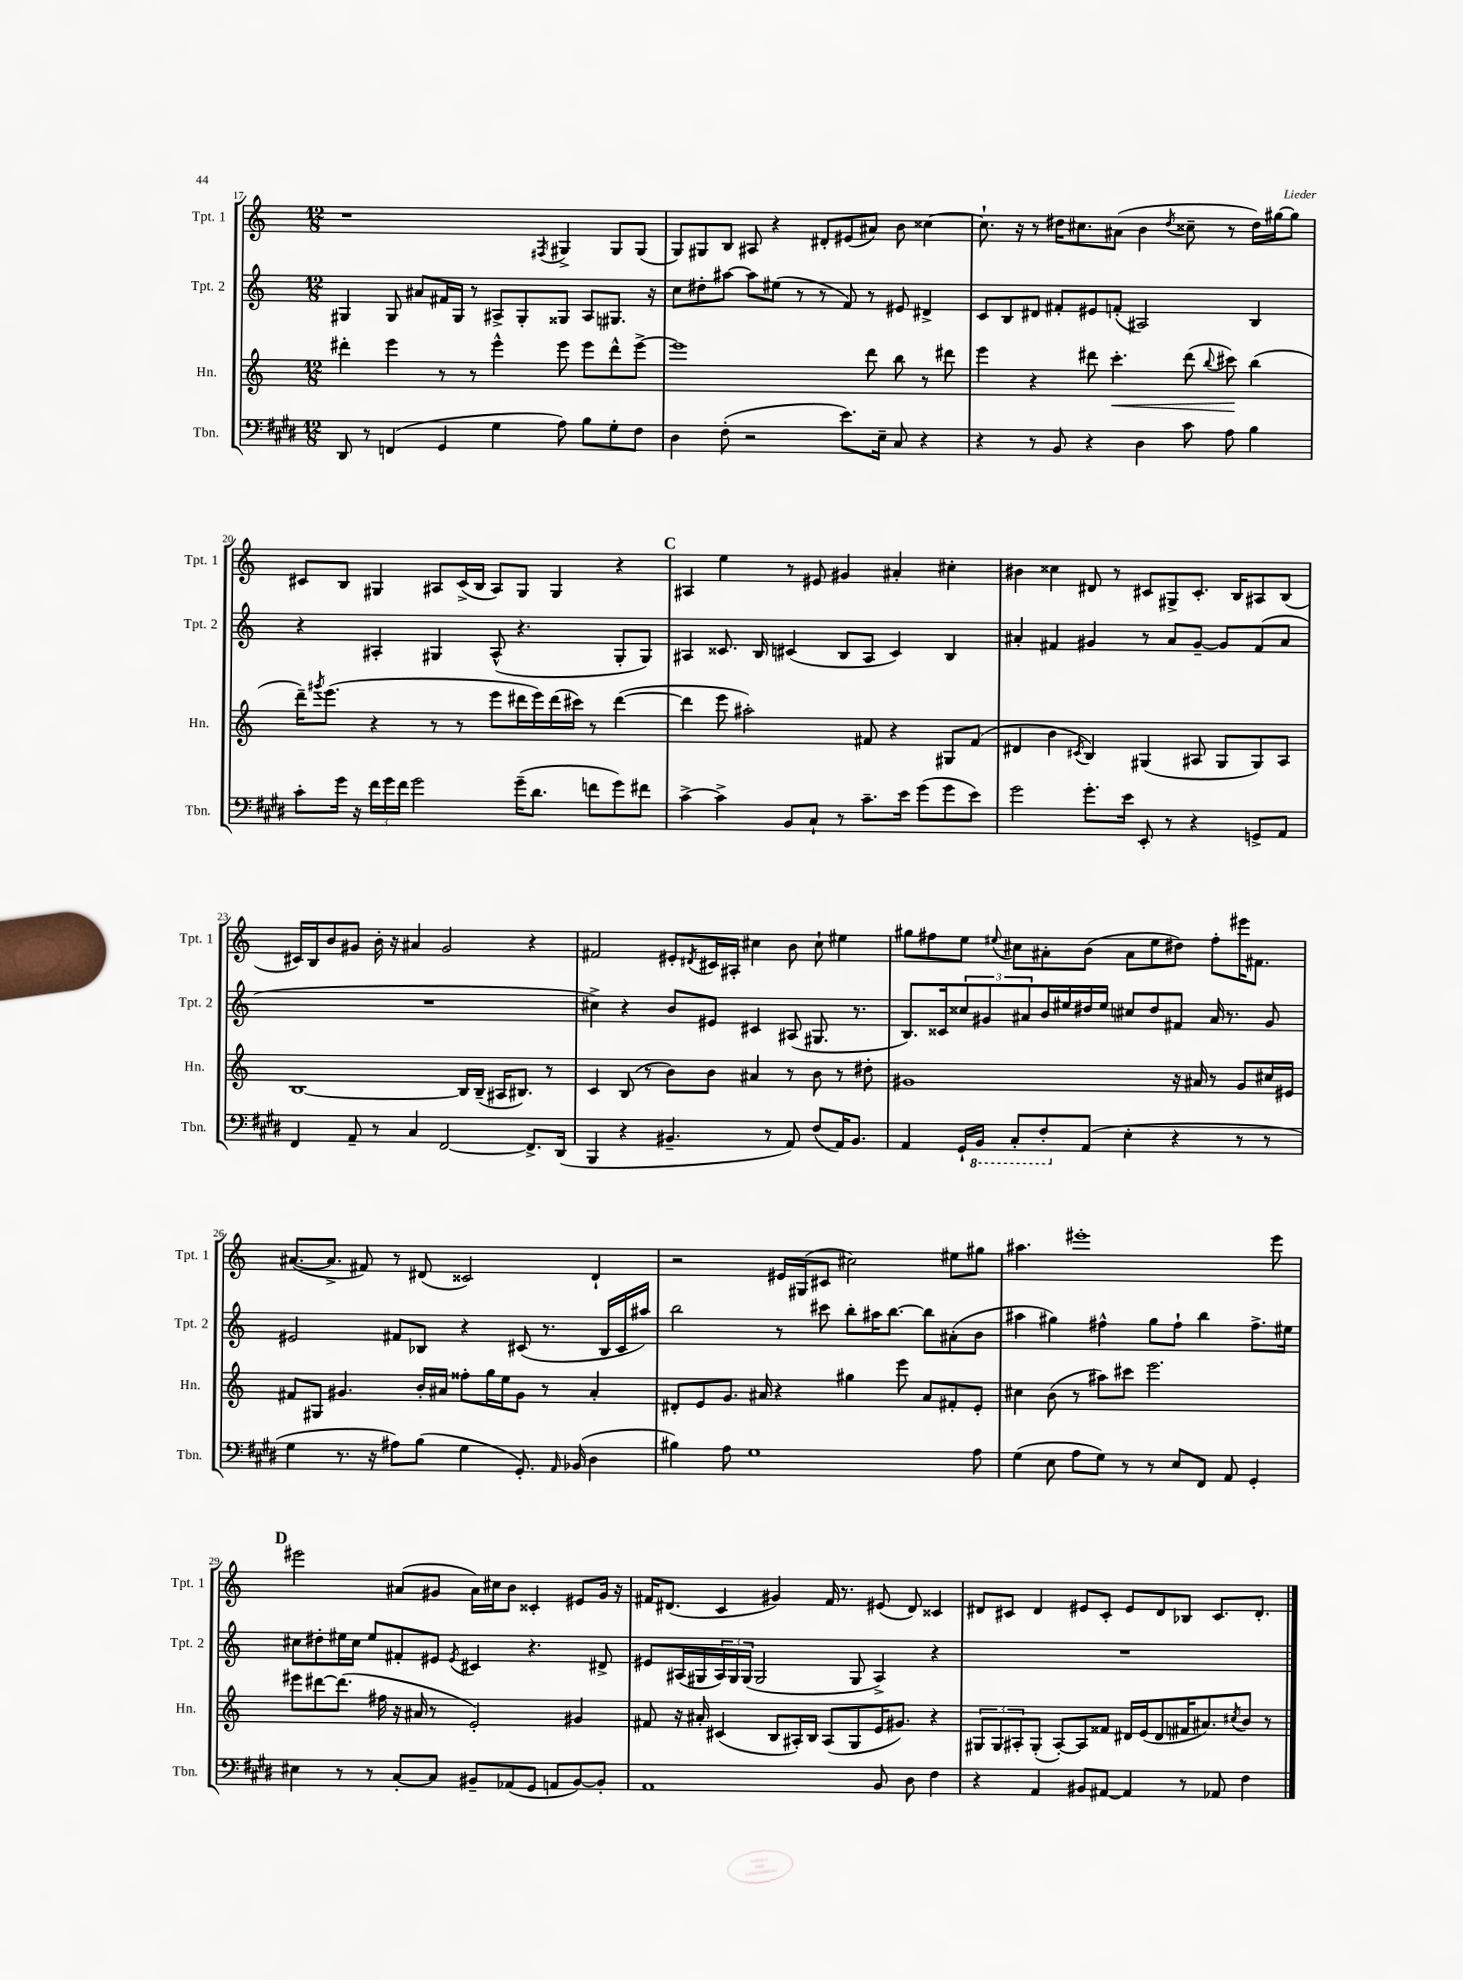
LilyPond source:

<<
\new StaffGroup <<
\new Staff = "s0" \with { instrumentName = "Tpt. 1" shortInstrumentName = "Tpt. 1" } {
    \clef treble \key c \major \numericTimeSignature \time 12/8
    r1 \acciaccatura { fis8 } gis4-> gis8 gis8( |
    g8) gis8 b8 ais8 r4 dis'8-. eis'8( ais'8) b'8 cisis''4~ |
    cisis''8.-! r16 r8 dis''16 cis''8. ais'8( b'4 \acciaccatura { dis''8 } cisis''8-- r8 dis''16) gis''16~ gis''8 |
    cis'8 b8 gis4 ais8 cis'16->( b16 ais8) gis8 gis4 r4 |
    \mark \markup { \bold "C" } ais4 e''4 r8 eis'8 gis'4 ais'4-. cis''4-. |
    bis'4 cisis''4 dis'8 r8 cis'8 gis8-> cis'8.-. b16 ais8 b8( |
    cis'16) b16 b'8 gis'8 b'16-. r16 ais'4 gis'2 r4 |
    fis'2 eis'8-. \acciaccatura { dis'8 } cis'16 ais16-. cis''4 b'8 cis''8-! eis''4 |
    gis''8 fis''8 e''8 \appoggiatura { eis''8 } cis''8 ais'8-. b'8( ais'8 eis''8 dis''8) fis''8-. eis'''16 fis'8. |
    ais'8.~( ais'8.-> fis'8) r8 dis'8( cisis'2) dis'4-! |
    r2 eis'16 gis16( cis'8 cis''2) eis''8 gis''8 |
    ais''4. eis'''1-. eis'''8 |
    \mark \markup { \bold "D" } eis'''2 ais'8( gis'8 ais'16) cis''16 b'8 cisis'4-. eis'8 gis'16 r16 |
    fis'16 dis'8.( c'4 gis'4) fis'16 r8. eis'8( dis'8) cisis'4 |
    dis'8 cis'8 dis'4 eis'8 cis'8-. eis'8 dis'8 bes8 cis'8. dis'8.-. \bar "|." |
}
\new Staff = "s1" \with { instrumentName = "Tpt. 2" shortInstrumentName = "Tpt. 2" } {
    \clef treble \key c \major \numericTimeSignature \time 12/8
    gis4 gis8 ais'8 fis'16 gis16 r8 ais8-> gis8-. gisis8 ais8 gis8. r16 |
    c''8 dis''8-. ais''8~ ais''8 eis''8( r8 r8 f'8) r8 eis'8 dis'4-> |
    c'8 b8 dis'8 fis'8-. eis'8 f'8-.( ais2) b4 |
    r4 ais4-. gis4 ais8-^( r4. gis8-. gis8) |
    \mark \markup { \bold "C" } ais4 cisis'8. b16 cis'4( b8 ais8 cis'4) b4 |
    ais'4-. fis'4 gis'4 r8 ais'8 gis'8~-- gis'8 fis'8( ais'8 |
    R1. |
    cis''4->) r4 b'8 eis'8 cis'4 ais8( gis8. r8. |
    b8.) cisis'16 \tuplet 3/2 { cisis''8 gis'8 ais'8 } b'16 eis''16 dis''16 eis''16 cis''8 dis''8 fis'8 ais'16 r8. gis'8 |
    eis'2 fis'8 bes8 r4 cis'8( r8. bes16 cis'16 ais''16) |
    b''2 r8 cis'''8 b''8-. ais''16 b''8.~ b''8 ais'8-.( b'8 |
    ais''4 gis''4) fis''4-^ gis''8 fis''8-! b''4 fis''8.-> eis''16 |
    \mark \markup { \bold "D" } cis''8 dis''8-. eis''16 cis''16 eis''8 fis'8-. eis'8 \acciaccatura { eis'8 } cis'4 r4. dis'8-> |
    eis'8 ais16( gis16 \tuplet 3/2 { ais16) gis16 gis16( } gis2 gis8 ais4->) r4 |
    R1. \bar "|." |
}
\new Staff = "s2" \with { instrumentName = "Hn." shortInstrumentName = "Hn." } {
    \clef treble \key c \major \numericTimeSignature \time 12/8
    dis'''4-. e'''4 r8 r8 e'''4-^ e'''8 e'''8 dis'''8-^ e'''8~-> |
    e'''1 d'''8 b''8 r8 dis'''8 |
    e'''4 r4 dis'''8 c'''4.-.\< dis'''8( \appoggiatura { b''8 } cis'''8\!) b''4( |
    d'''16--) \acciaccatura { gis'''8 } e'''8.( r4 r8 r8 e'''8 dis'''16 e'''16) dis'''16( cis'''16) r8 dis'''4~( |
    \mark \markup { \bold "C" } dis'''4 e'''8 ais''2-.) fis'8 r4 gis8 fis'8( |
    dis'4 b'4 \acciaccatura { cis'8 } b4) gis4( ais8 gis8 gis8) ais8 |
    b1~ b16 b16--( ais16 bis8.) r8 |
    c'4 b8( r8 b'8) b'8 ais'4 r8 b'8 r8 dis''8-. |
    gis'1 r16 ais'16 r8 gis'8 cis''16 eis'16 |
    fis'8 gis8 gis'4. b'16-. ais'16 fisis''8-. g''16 e''16 gis'8 r8 ais'4-. |
    dis'8-. e'8 g'8. ais'16 r4 gis''4 e'''8 ais'8 fis'8-. e'8-. |
    cis''4 b'8( r8 ais''8) cis'''8 e'''2. |
    \mark \markup { \bold "D" } eis'''8 dis'''8~ dis'''8.( fis''16 r16 ais'16 r8 e'2-.) gis'4 |
    fis'8 r16 ais'16-. cis'4( b8 ais16-.) b16 ais8( g8 e'16 gis'8.) r4 |
    \tuplet 3/2 { gis8 gis8 ais8-. } gis8-.( ais8~-.) ais8 fisis'8 dis'16 e'16( dis'8 fis'16 ais'8.) \acciaccatura { cis''8 } b'8 r8 \bar "|." |
}
\new Staff = "s3" \with { instrumentName = "Tbn." shortInstrumentName = "Tbn." } {
    \clef bass \key e \major \numericTimeSignature \time 12/8
    dis,8 r8 f,4( gis,4 gis4 a8) b8 gis8-. fis8 |
    dis4 fis8-.( r2 e'8.) e16-- cis8 r4 |
    r4 r8 b,8 r4 dis4 cis'8 a8 b4 |
    cis'8-. gis'16 r16 \tuplet 3/2 { fis'16 gis'16 fis'16 } gis'2 gis'16--( dis'8. f'8 gis'8) fis'8 |
    \mark \markup { \bold "C" } cis'4~-> cis'4-> b,8 cis8-! r8 cis'8.-- e'16 gis'8( gis'8 e'8) |
    gis'2 gis'8.-. e'16 e,8-. r8 r4 g,8-> a,8 |
    fis,4 a,8-- r8 cis4 fis,2~ fis,8.-> dis,16( |
    b,,4 r4 bis,4.-- r8 a,8) fis8( a,16) bis,8. |
    a,4 gis,16-! \ottava #-1 b,,16 cis,8-. fis,8-. \ottava #0 a,8( e4-. r4 r8 r8 |
    gis4 r8. r16 ais8) b8( gis4 gis,8.-.) \grace { a,16 } bes,16( dis4 |
    bis4) a8 gis1 a8 |
    gis4( e8 a8 gis8) r8 r8 e8 fis,8 a,8 gis,4-. |
    \mark \markup { \bold "D" } eis4 r8 r8 cis8~-. cis8 bis,8-- aes,8( gis,8 a,8 bis,8~) bis,8-. |
    a,1 b,8 dis8 fis4 |
    r4 a,4 bis,8 ais,8~ ais,4 r8 aes,8 fis4 \bar "|." |
}
>>
>>
\layout { \context { \Score currentBarNumber = #17 } }
